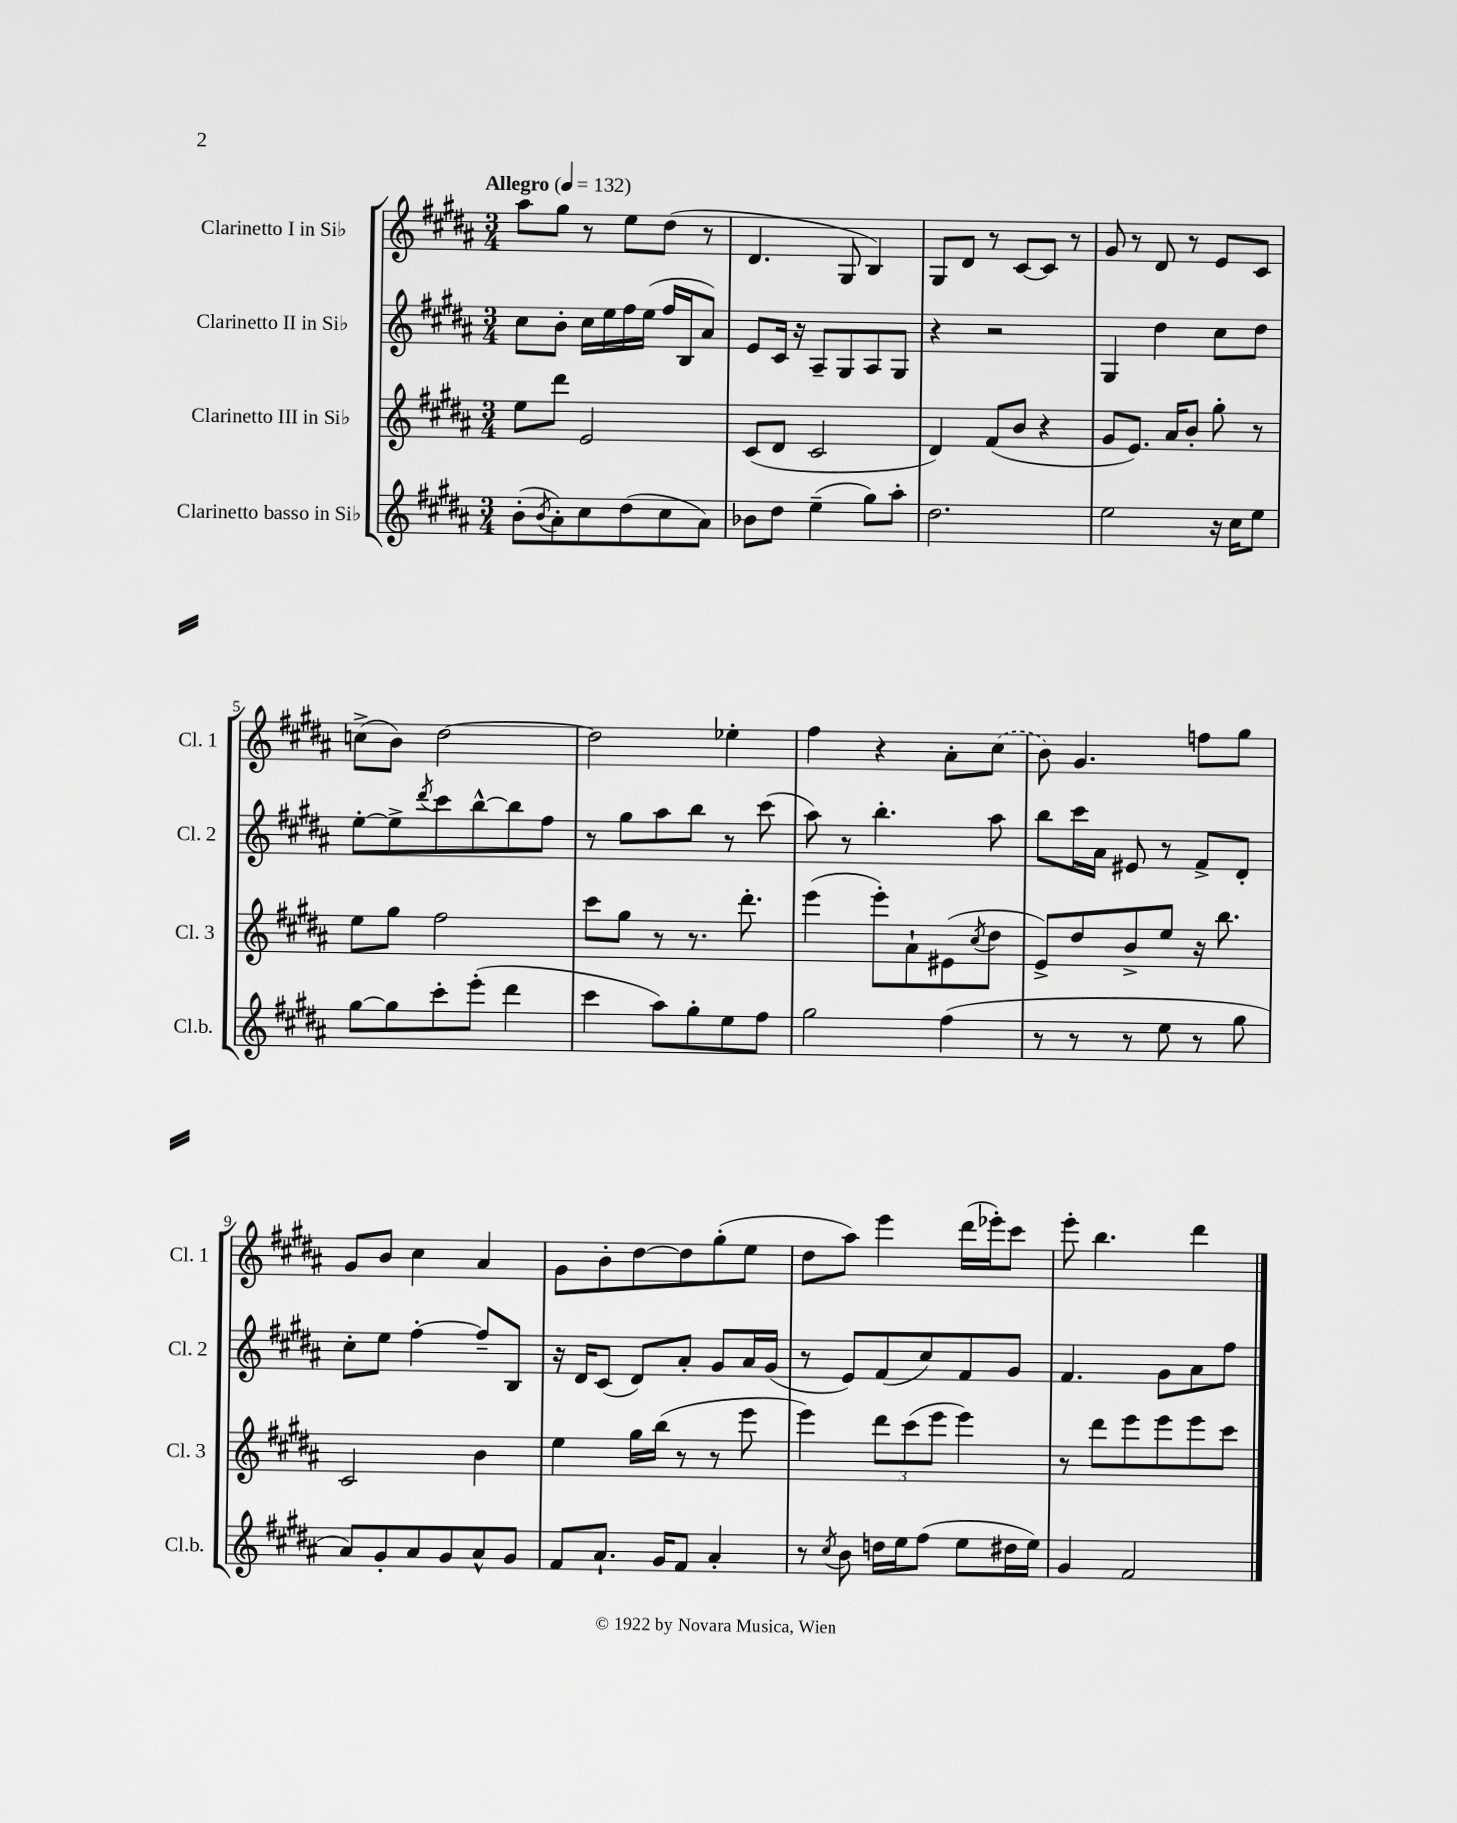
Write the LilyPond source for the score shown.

<<
\new StaffGroup <<
\new Staff = "s0" \with { instrumentName = "Clarinetto I in Sib" shortInstrumentName = "Cl. 1" } {
    \clef treble \key b \major \numericTimeSignature \time 3/4 \tempo "Allegro" 4 = 132
    ais''8 gis''8 r8 e''8 dis''8( r8 |
    dis'4. gis8 b4) |
    gis8 dis'8 r8 cis'8~ cis'8 r8 |
    gis'8 r8 dis'8 r8 e'8 cis'8 |
    c''8->( b'8) dis''2~ |
    dis''2 ees''4-. |
    fis''4 r4 ais'8-. \once \slurDashed cis''8( |
    b'8) gis'4. f''8 gis''8 |
    gis'8 b'8 cis''4 ais'4 |
    gis'8 b'8-. dis''8~ dis''8 gis''8-.( e''8 |
    dis''8 ais''8) e'''4 dis'''16( ees'''16-.) cis'''8 |
    e'''8-. b''4. dis'''4 \bar "|." |
}
\new Staff = "s1" \with { instrumentName = "Clarinetto II in Sib" shortInstrumentName = "Cl. 2" } {
    \clef treble \key b \major \numericTimeSignature \time 3/4
    cis''8 b'8-. cis''16 e''16 fis''16 e''16( fis''16 b16 ais'8) |
    e'8 cis'16 r16 ais8-- gis8 ais8 gis8 |
    r4 r2 |
    gis4 dis''4 cis''8 dis''8 |
    e''8~-. e''8-> \acciaccatura { dis'''8 } cis'''8 b''8~-^ b''8 fis''8 |
    r8 gis''8 ais''8 b''8 r8 cis'''8( |
    ais''8) r8 b''4.-. ais''8 |
    b''8 cis'''16 ais'16 eis'8 r8 fis'8-> dis'8-. |
    cis''8-. e''8 fis''4~-. fis''8-- b8 |
    r16 dis'16 cis'8( dis'8) ais'8-. gis'8 ais'16 gis'16( |
    r8 e'8) fis'8( cis''8) fis'8 gis'8 |
    fis'4. gis'8 ais'8 fis''8 \bar "|." |
}
\new Staff = "s2" \with { instrumentName = "Clarinetto III in Sib" shortInstrumentName = "Cl. 3" } {
    \clef treble \key b \major \numericTimeSignature \time 3/4
    e''8 dis'''8 e'2 |
    cis'8( dis'8 cis'2 |
    dis'4) fis'8( b'8 r4 |
    gis'8 e'8.) ais'16 b'8-. gis''8-. r8 |
    e''8 gis''8 fis''2 |
    cis'''8 gis''8 r8 r8. dis'''8.-. |
    e'''4( e'''8-.) ais'8-! eis'8( \acciaccatura { cis''8 } dis''8 |
    e'8->) dis''8 b'8-> e''8 r16 b''8. |
    cis'2 b'4 |
    e''4 gis''16 b''16( r8 r8 e'''8 |
    e'''4) \tuplet 3/2 { dis'''8 cis'''8( e'''8 } e'''4) |
    r8 dis'''8 e'''8 e'''8 e'''8 cis'''8 \bar "|." |
}
\new Staff = "s3" \with { instrumentName = "Clarinetto basso in Sib" shortInstrumentName = "Cl.b." } {
    \clef treble \key b \major \numericTimeSignature \time 3/4
    b'8-.( \acciaccatura { b'8 } ais'8-.) cis''8 dis''8( cis''8 ais'8) |
    bes'8 dis''8 e''4--( gis''8) ais''8-. |
    dis''2. |
    e''2 r16 cis''16 e''8 |
    gis''8~ gis''8 cis'''8-. e'''8-.( dis'''4 |
    cis'''4 ais''8) gis''8-. e''8 fis''8 |
    gis''2 fis''4( |
    r8 r8 r8 e''8 r8 gis''8 |
    ais'8) gis'8-. ais'8 gis'8 ais'8-^ gis'8 |
    fis'8 ais'8.-! gis'16 fis'8 ais'4-. |
    r8 \acciaccatura { cis''8 } b'8 d''16 e''16 fis''8( e''8 dis''16 e''16) |
    gis'4 fis'2 \bar "|." |
}
>>
>>
